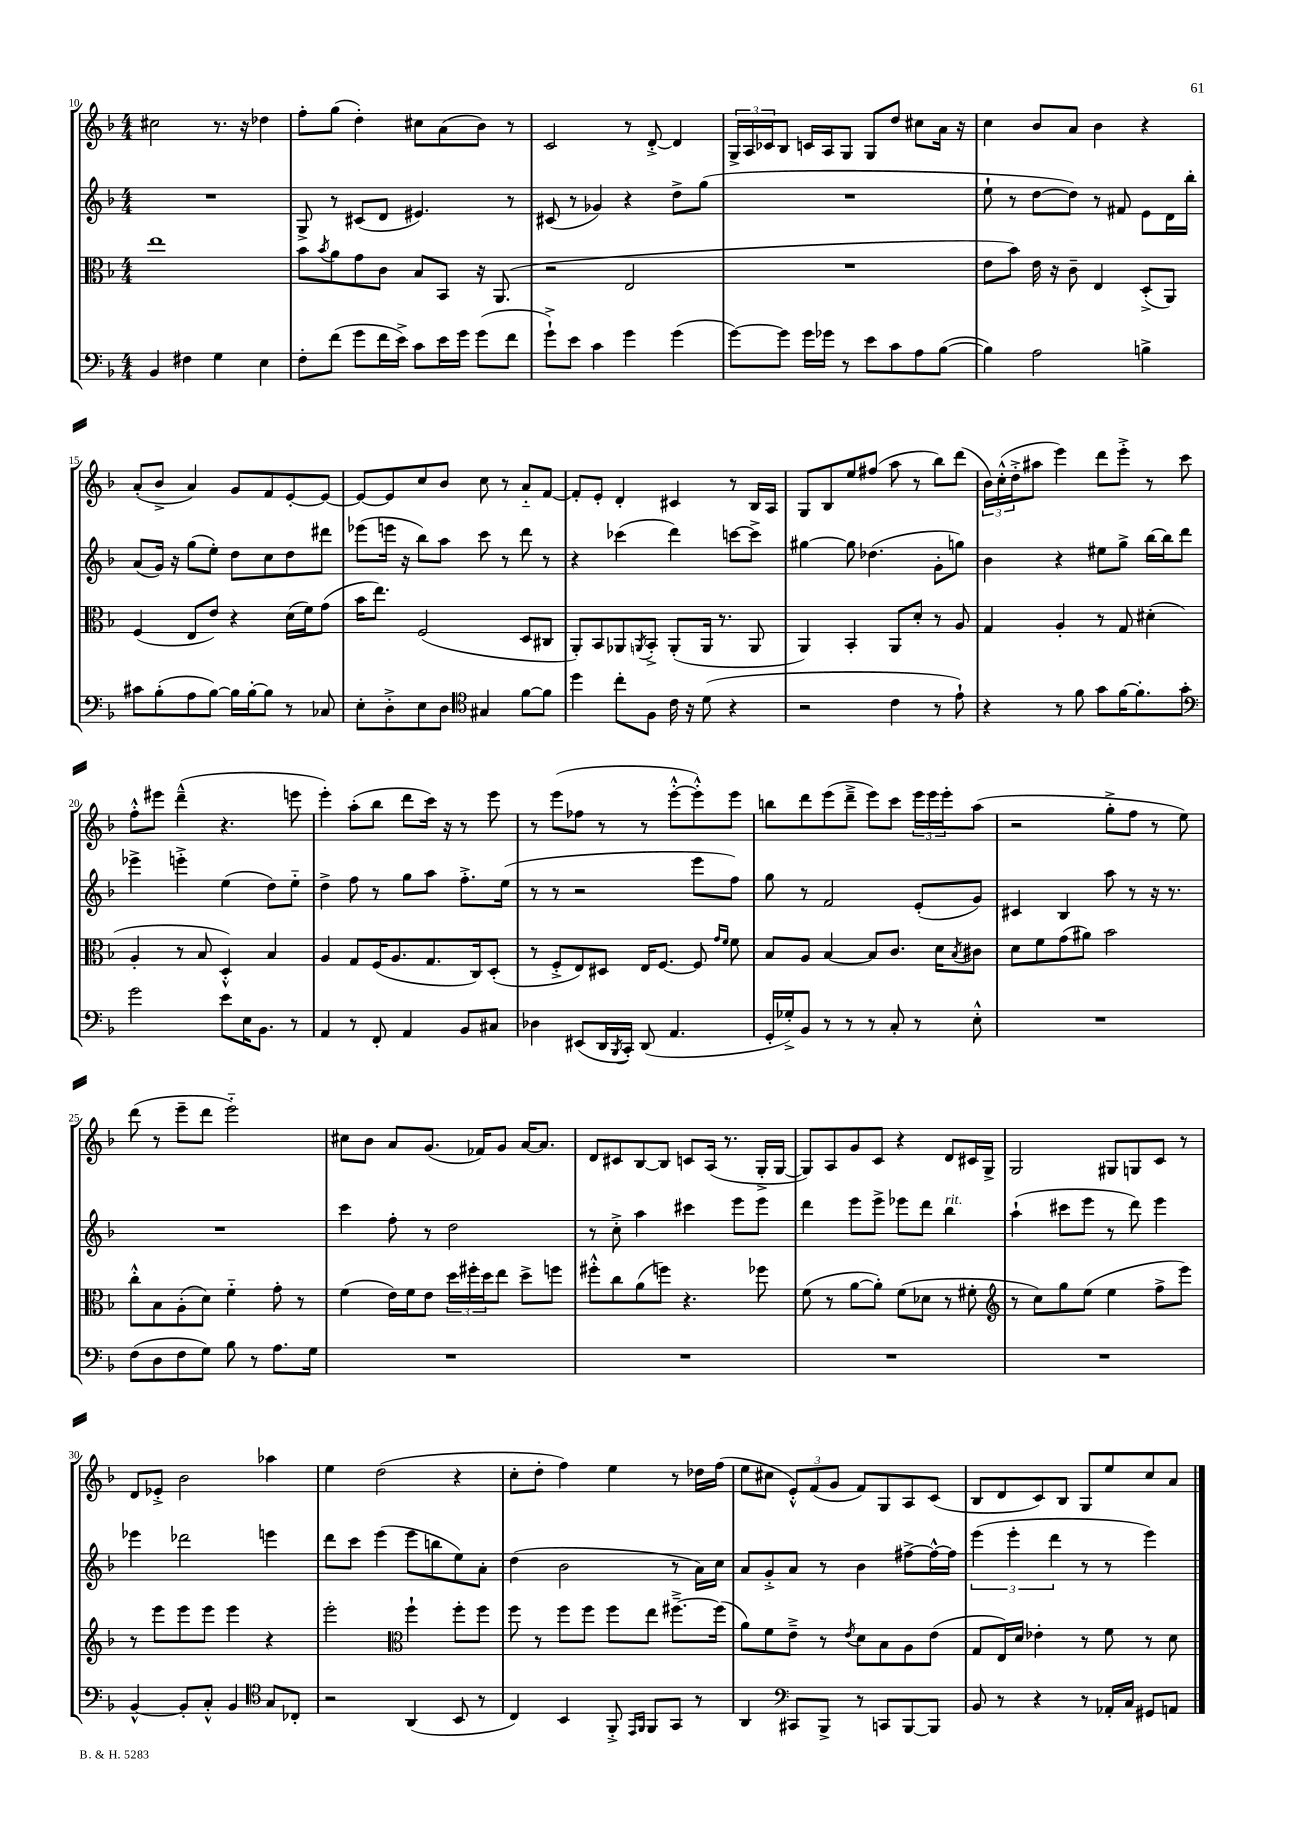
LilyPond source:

<<
\new StaffGroup <<
\new Staff = "s0" {
    \clef treble \key f \major \numericTimeSignature \time 4/4
    cis''2 r8. r16 des''4 |
    f''8-. g''8( d''4-.) cis''8 a'8( bes'8) r8 |
    c'2 r8 d'8~-.-> d'4 |
    \tuplet 3/2 { g16-> a16 ces'16 } bes8 c'16 a16 g8 g8 d''8 cis''8 a'16 r16 |
    c''4 bes'8 a'8 bes'4 r4 |
    a'8-.( bes'8-> a'4) g'8 f'8 e'8~-. e'8~ |
    e'8~ e'8 c''8 bes'8 c''8 r8 a'8-_ f'8~ |
    f'8-. e'8-. d'4-. cis'4 r8 bes16 a16 |
    g8 bes8 e''8 fis''8( a''8 r8 bes''8) d'''8( |
    \tuplet 3/2 { bes'16) c''16-.-^( d''16-.-> } ais''8 e'''4) d'''8 e'''8-.-> r8 c'''8 |
    f''8-.-^ eis'''8 d'''4---^( r4. e'''8 |
    e'''4-.) a''8-.( bes''8 d'''8 c'''16) r16 r8 e'''8 |
    r8 e'''8( fes''8 r8 r8 e'''8~-.-^ e'''8-.-^) e'''8 |
    b''8 d'''8 e'''8( d'''8---> e'''8) c'''8 \tuplet 3/2 { e'''16 e'''16 e'''16-. } a''8( |
    r2 g''8-.-> f''8 r8 e''8) |
    d'''8( r8 e'''8-- d'''8 e'''2-_) |
    cis''8 bes'8 a'8 g'8.( fes'16) g'8 a'16~ a'8. |
    d'8 cis'8 bes8~ bes8 c'8 a16( r8. g16-.-> g16~ |
    g8) a8 g'8 c'8 r4 d'8 cis'16 g16-> |
    g2 gis8 g8 c'8 r8 |
    d'8 ees'8-.-> bes'2 aes''4 |
    e''4 d''2( r4 |
    c''8-. d''8-. f''4) e''4 r8 des''16 f''16( |
    e''8 cis''8 \tuplet 3/2 { e'8-.-^) f'8( g'8 } f'8) g8 a8 c'8( |
    bes8 d'8 c'8) bes8 g8 e''8 c''8 a'8 \bar "|." |
}
\new Staff = "s1" {
    \clef treble \key f \major \numericTimeSignature \time 4/4
    R1 |
    g8-> r8 cis'8( d'8 eis'4.) r8 |
    cis'8( r8 ges'4) r4 d''8-> g''8( |
    R1 |
    e''8-! r8 d''8~ d''8) r8 fis'8 e'8 d'16 bes''16-. |
    a'8( g'16) r16 g''8( e''8-.) d''8 c''8 d''8 dis'''8 |
    ees'''8( e'''16 r16 bes''8) a''8 c'''8 r8 d'''8 r8 |
    r4 ces'''4( d'''4) c'''8~ c'''8-> |
    gis''4~ gis''8 des''4.( g'8-. g''8) |
    bes'4 r4 eis''8 g''8-> bes''16~ bes''16 d'''8 |
    ees'''4-> e'''4-.-> e''4( d''8) e''8-_ |
    d''4-> f''8 r8 g''8 a''8 f''8.-.-> e''16( |
    r8 r8 r2 e'''8 f''8) |
    g''8 r8 f'2 e'8-.( g'8) |
    cis'4 bes4 a''8 r8 r16 r8. |
    R1 |
    c'''4 f''8-. r8 d''2 |
    r8 c''8-.-> a''4 cis'''4 e'''8 e'''8 |
    d'''4 e'''8 e'''8-> ees'''8 d'''8 bes''4^\markup { \italic "rit." } |
    a''4-!( cis'''8 e'''8 r8 d'''8) e'''4 |
    ees'''4 des'''2 e'''4 |
    d'''8 c'''8 e'''4( e'''8 b''8 e''8) a'8-. |
    d''4( bes'2 r8 a'16) c''16 |
    a'8 g'8-.-> a'8 r8 bes'4 fis''8~-> fis''16~-^ fis''16 |
    \tuplet 3/2 { e'''4( e'''4-. d'''4 } r8 r8 e'''4) \bar "|." |
}
\new Staff = "s2" {
    \clef alto \key f \major \numericTimeSignature \time 4/4
    e''1 |
    bes'8 \acciaccatura { bes'8 } a'8 g'8 c'8 bes8 bes,8 r16 a,8.( |
    r2 e2 |
    R1 |
    e'8 bes'8) e'16 r16 c'8-- e4 d8-.->( a,8) |
    f4( e8 e'8) r4 d'16( f'16) g'8( |
    bes'16 e''8.) f2( d8 cis8 |
    a,8-.) bes,8 aes,8 \acciaccatura { a,8 } bes,8-.-> a,8-.( a,16 r8. a,8 |
    a,4) bes,4-. a,8 d'8-. r8 a8 |
    g4 a4-. r8 g8 dis'4-.( |
    a4-. r8 bes8 d4-.-^) bes4 |
    a4 g8 f16( a8. g8. c16) d8-.( |
    r8 f8-.-> e8) dis8 e16 f8.~ f8 \grace { g'16 f'16 } f'8 |
    bes8 a8 bes4~ bes8 c'8. d'16 \acciaccatura { bes8 } cis'8 |
    d'8 f'8 g'8( ais'8) bes'2 |
    c''8-.-^ bes8 a8-.( d'8) f'4-_ g'8-. r8 |
    f'4( e'16) f'16 e'8 \tuplet 3/2 { d''16 fis''16-. d''16 } e''8 d''8-> f''8 |
    fis''8-.-^ c''8 a'8( f''8) r4. fes''8 |
    f'8( r8 a'8~ a'8-.) f'8( des'8 r8 fis'8-. |
    \clef treble r8 c''8) g''8 e''8( e''4 f''8-> e'''8) |
    r8 e'''8 e'''8 e'''8 e'''4 r4 |
    e'''2-. \clef alto f''4-! f''8-. f''8 |
    f''8 r8 f''8 f''8 f''8 e''8 fis''8.~---> fis''16( |
    a'8) f'8 e'8---> r8 \acciaccatura { e'8 } d'8 bes8 a8 e'8( |
    g8 e16) d'16 ees'4-. r8 f'8 r8 d'8 \bar "|." |
}
\new Staff = "s3" {
    \clef bass \key f \major \numericTimeSignature \time 4/4
    bes,4 fis4 g4 e4 |
    f8-. f'8( g'8 f'16 e'16->) c'8 e'16 g'16 g'8( f'8 |
    g'8-!->) e'8 c'4 g'4 g'4( |
    g'8~) g'8 g'16 ges'16 r8 e'8 c'8 a8 bes8~( |
    bes4) a2 b4-> |
    cis'8 bes8-.( a8 bes8~) bes16 bes16~-. bes8 r8 ces8 |
    e8-. d8-.-> e8 d8 \clef tenor gis4 f'8~ f'8 |
    d''4 c''8-. f8 c'16 r16 d'8( r4 |
    r2 c'4 r8 e'8-!) |
    r4 r8 f'8 g'8 f'16~ f'8.-. g'8-. |
    \clef bass g'2 e'8 e16 bes,8. r8 |
    a,4 r8 f,8-. a,4 bes,8 cis8 |
    des4 eis,8( d,16 \acciaccatura { bes,,8 } c,16-.) d,8( a,4. |
    g,16-. ges16-.->) bes,8 r8 r8 r8 c8-. r8 e8-.-^ |
    R1 |
    f8( d8 f8 g8) bes8 r8 a8. g16 |
    R1 |
    R1 |
    R1 |
    R1 |
    bes,4~-^ bes,8-. c8-.-^ bes,4 \clef tenor g8 ces8-. |
    r2 a,4( bes,8 r8 |
    c4) bes,4 f,8-.-> \grace { e,16 f,16 } f,8 g,8 r8 |
    a,4 \clef bass cis,8 bes,,8-> r8 c,8 bes,,8~ bes,,8 |
    bes,8 r8 r4 r8 aes,16-. c16 gis,8 a,8 \bar "|." |
}
>>
>>
\layout { \context { \Score currentBarNumber = #10 } }
